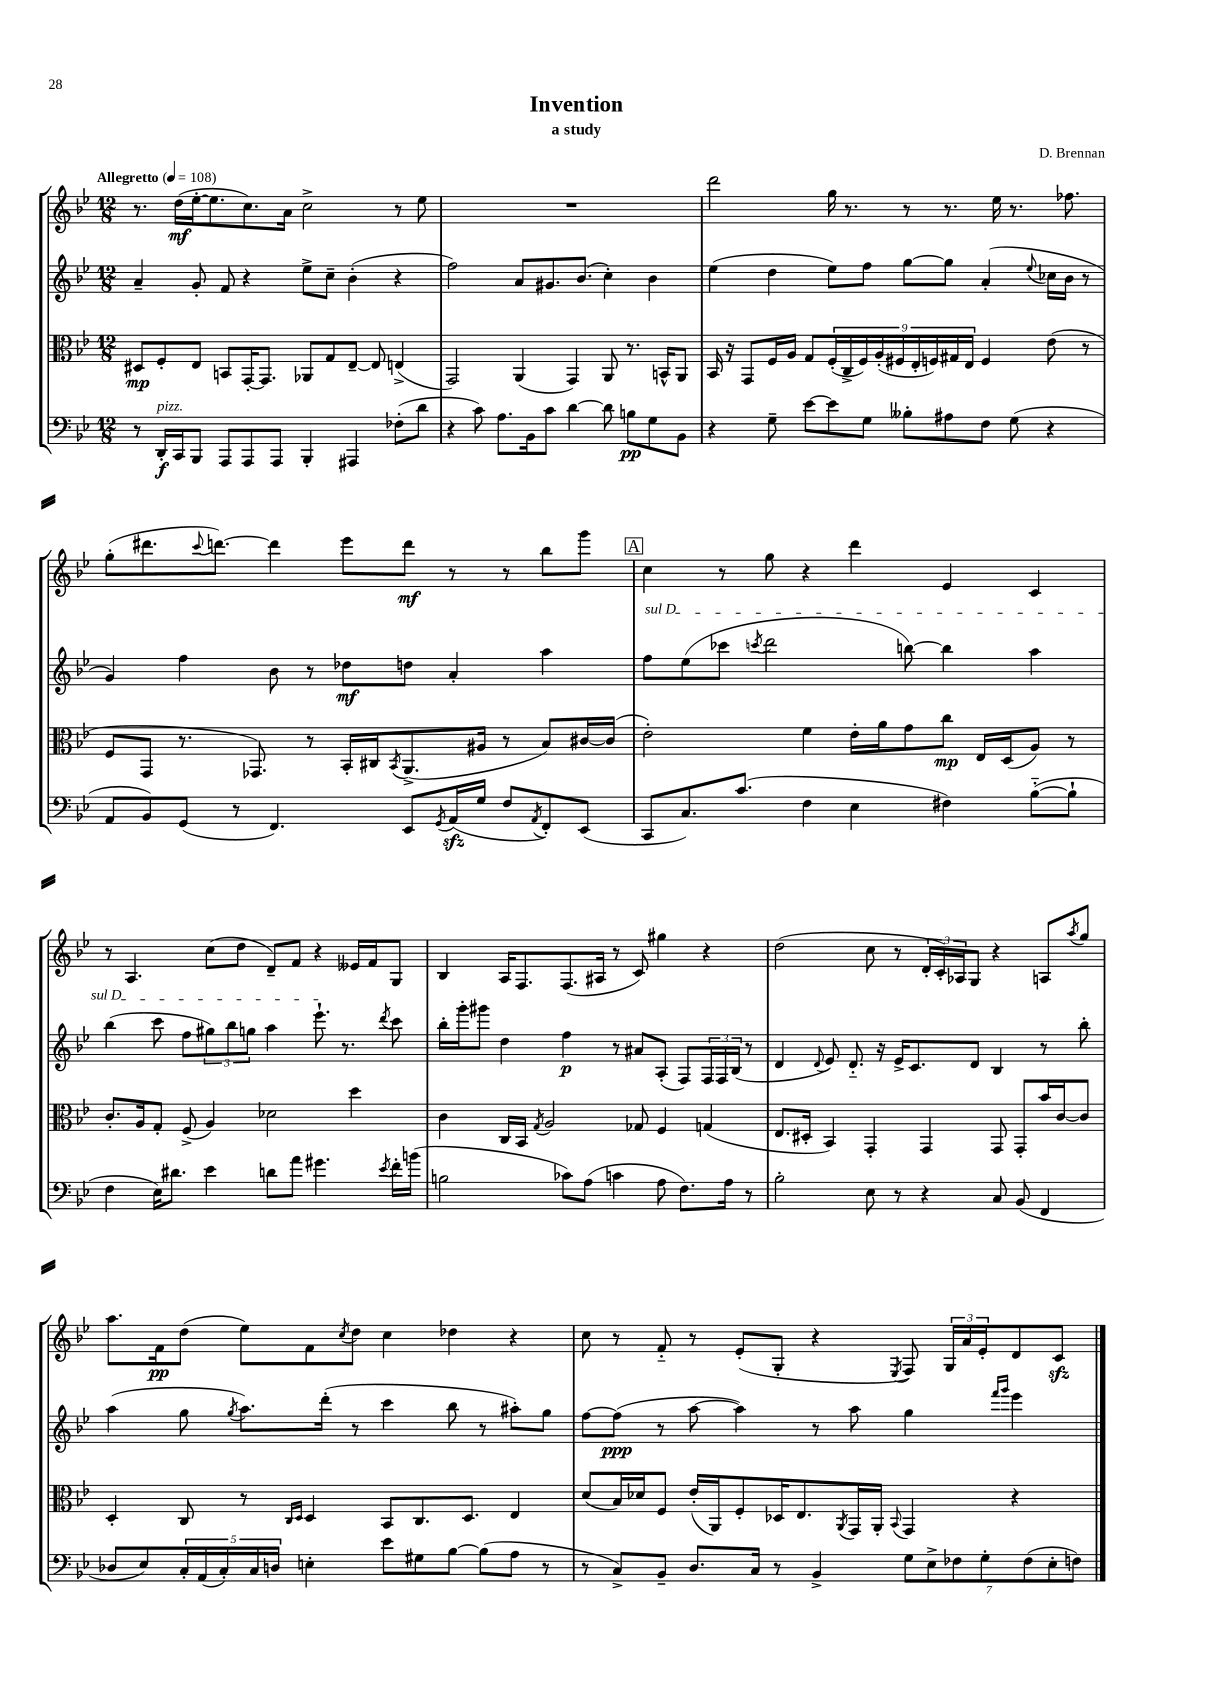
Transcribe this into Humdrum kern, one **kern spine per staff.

**kern	**kern	**kern	**kern
*staff4	*staff3	*staff2	*staff1
*clefF4	*clefC3	*clefG2	*clefG2
*k[b-e-]	*k[b-e-]	*k[b-e-]	*k[b-e-]
*M12/8	*M12/8	*M12/8	*M12/8
*MM108	*MM108	*MM108	*MM108
8r	8D#	4a~	8.r
16DD'	8F'	.	.
16CC	.	.	(16dd
8BBB-	8E-	8g'	[16ee-'
.	.	.	8.ee-]
8AAA	8BB	8f	.
8AAA	[16GG'	4r	8.cc)
.	8.GG]	.	.
8AAA	.	.	.
.	.	.	16a
4BBB-'	8AA-	8ee-^	2cc^
.	8G	8cc~	.
4AAA#	[8E-~	(4b-'	.
.	8E-]	.	.
(8F-'	(4E^	4r	8r
8d	.	.	8ee-
=	=	=	=
4r	2GG)	2ff)	1.r
8c)	.	.	.
8.A	.	.	.
.	(4AA	8a	.
16BB-	.	.	.
8c	.	8.g#	.
[4d	4GG)	.	.
.	.	(8.b-	.
8d]	8AA	4cc')	.
8B	8.r	.	.
8G	.	4b-	.
.	16BB^^	.	.
8BB-	8AA	.	.
=	=	=	=
4r	16BB-	(4ee-	2ddd
.	16r	.	.
.	8GG	.	.
8G~	16F	4dd	.
.	16A	.	.
[8e-	8G	.	.
8e-]	(18F'	8ee-)	16gg
.	18C^	.	.
.	.	.	8.r
.	18F)	.	.
8G	.	8ff	.
.	(18A'	.	.
.	18F#	.	.
8B--'	.	[8gg	8r
.	18E-'	.	.
.	18F)	.	.
8A#	.	8gg]	8.r
.	18G#	.	.
.	18E-	.	.
8F	4F	(4a'	.
.	.	.	16ee-
(8G	.	.	8.r
.	.	8qqee-	.
4r	(8e-	16cc-	.
.	.	16b-	8.ff-
.	8r	8r	.
=	=	=	=
8AA	8F	4g)	(8gg'
8BB-)	8GG	.	8.ddd#
(8GG	8.r	4ff	.
.	.	.	8qqccc
.	.	.	[8.ddd)
8r	.	.	.
.	8.GG-)	.	.
4.FF)	.	8b-	4ddd]
.	8r	8r	.
.	16BB-'	8dd-	8eee-
.	16C#	.	.
.	8qBB-	.	.
8EE-	(8.AA^	8dd	8ddd
8qGG	.	.	.
(16AA	.	4a'	8r
16G	16A#	.	.
8F	8r	.	8r
8qAA	.	.	.
8FF')	8B-)	4aa	8bb-
(8EE-	[16c#	.	8ggg
.	(16c#]	.	.
=	=	=	=
8CC	2e-')	8ff	4cc
8.C)	.	(8ee-	.
.	.	8ccc-	8r
(8.c	.	.	.
.	.	8qccc	.
.	.	2ddd	8gg
4F	4f	.	4r
4E-	16e-'	.	4ddd
.	16a	.	.
.	8g	[8bb)	.
4F#)	8cc	4bb]	4e-
.	16E-	.	.
.	(16D	.	.
([8B-'~	8A)	4aa	4c
8B-`]	8r	.	.
=	=	=	=
4F	8.c'	(4bb-	8r
.	.	.	4.A
.	16A	.	.
16E-)	8G'	8ccc	.
8.d#	.	.	.
.	(8F^	8ff	.
4e-	4A)	12gg#)	(8cc
.	.	12bb-	.
.	.	.	8dd
.	.	12gg	.
8d	2d-	4aa	8d~)
8a	.	.	8f
4.g#	.	8.eee-`	4r
.	.	8.r	.
.	4dd	.	16e--
.	.	.	16f
8qe-	.	8qddd	.
16f'	.	8ccc	8G
(16b	.	.	.
=	=	=	=
2B	4c	16bb-'	4B-
.	.	16ggg'	.
.	.	8ggg#	.
.	16C	4dd	16A
.	16BB-	.	8.F
.	8qG	.	.
.	2A	.	.
8c-)	.	4ff	(8.F
(8A	.	.	.
.	.	.	16A#
4c	.	8r	8r
.	8G-	8a#	8c)
8A	4F	(8A'	4gg#
8.F)	.	8F)	.
.	(4G	24F	4r
.	.	24F	.
16A	.	.	.
.	.	(24B-	.
8r	.	8r	.
=	=	=	=
2B-'	8.E-	4d	(2dd
.	16D#'	.	.
.	.	8qqd	.
.	4BB-)	8e-)	.
.	.	8.d'~	.
8E-	4GG'	.	8cc
.	.	16r	.
8r	.	16e-^	8r
.	.	8.c	.
4r	4GG	.	24d'
.	.	.	24c')
.	.	.	24A-
.	.	8d	8G
8C	8GG	4B-	4r
(8BB-	8GG'	.	.
4FF	16b-	8r	8A
.	[16c	.	.
.	.	.	8qaa
.	8c]	8bb-'	8gg
=	=	=	=
8D-	4D'	(4aa	8.aa
8E-)	.	.	.
.	.	.	16f
20C'	8C	8gg	(8dd
(20AA	.	.	.
20C')	.	.	.
.	.	8qgg	.
.	8r	8.aa)	8ee-)
20C	.	.	.
20D	.	.	.
.	16qqC	.	.
.	16qqD	.	.
4E'	4D	.	8f
.	.	(16ddd'	.
.	.	.	8qcc
.	.	8r	8dd
8e-	8BB-	4ccc	4cc
8G#	8.C	.	.
[8B-	.	8bb-	4dd-
.	8.D	.	.
(8B-]	.	8r	.
8A	4E-	8aa#')	4r
8r	.	8gg	.
=	=	=	=
8r	(8d	[8ff	8cc
8C^)	16B-)	(8ff]	8r
.	16d-	.	.
8BB-~	8F	8r	8f'~
8.D	(16e-'	[8aa	8r
.	16AA)	.	.
.	8F'	4aa])	(8e-'
16C	.	.	.
8r	16D-	.	8G'
.	8.E-	.	.
4BB-^	.	8r	4r
.	8qAA	.	.
.	16GG	8aa	.
.	16AA'	.	.
.	8qqBB-	.	8qE-
14G	4GG	4gg	8F)
14E-^	.	.	.
.	.	.	24G
14F-	.	.	.
.	.	.	24a
.	.	.	24e-'
14G'	.	.	.
.	.	16qqfff	.
.	.	16qqggg	.
.	4r	4eee-	8d
(14F-	.	.	.
14E-'	.	.	.
.	.	.	8c
14F)	.	.	.
==	==	==	==
*-	*-	*-	*-
